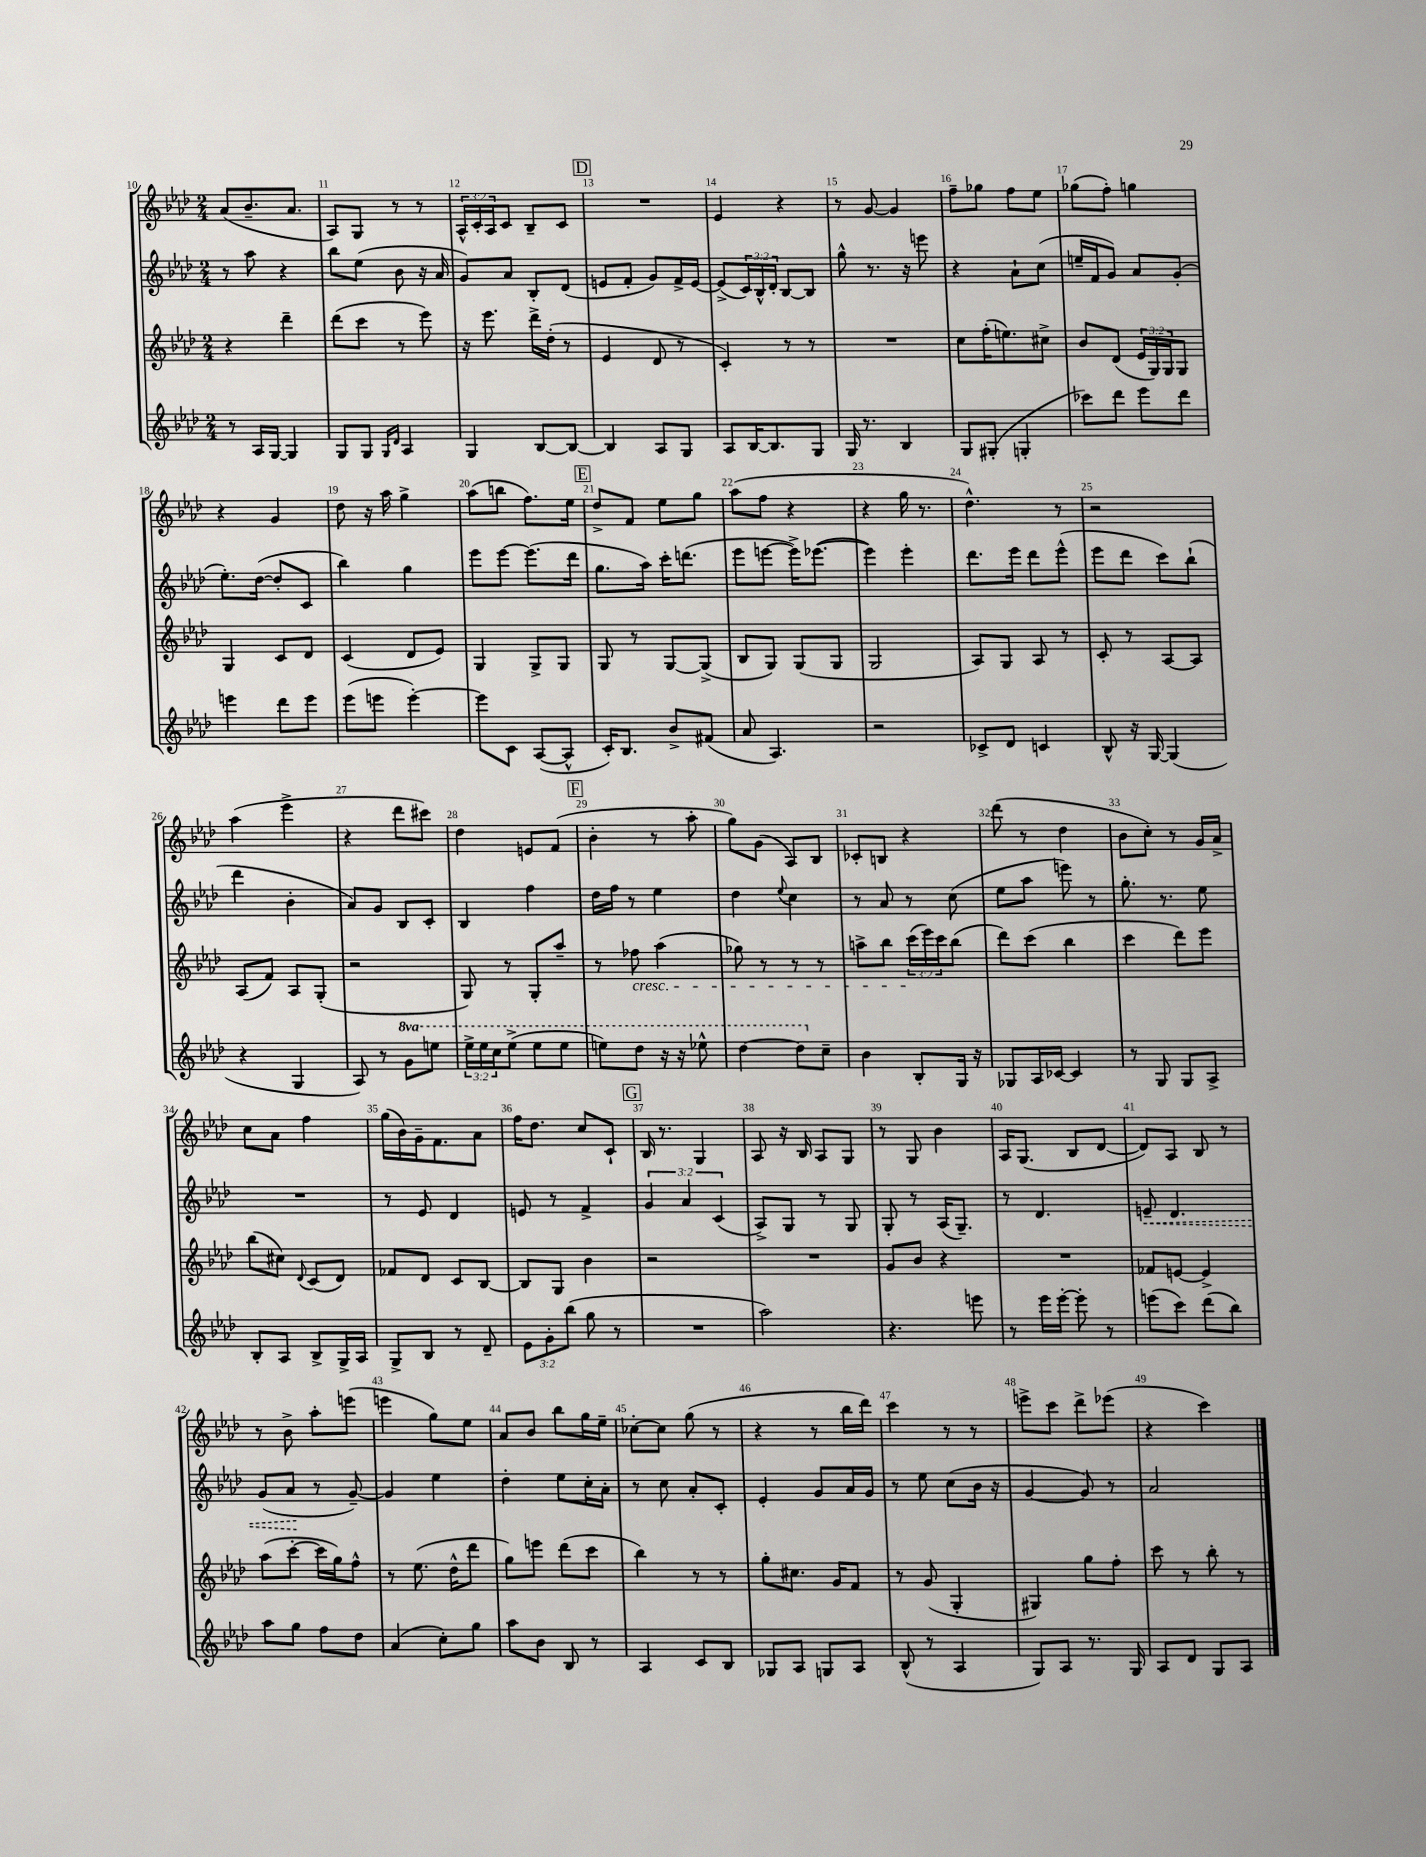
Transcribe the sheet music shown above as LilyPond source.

<<
\new StaffGroup <<
\new Staff = "s0" {
    \clef treble \key aes \major \numericTimeSignature \time 2/4 \override Staff.TupletNumber.text = #tuplet-number::calc-fraction-text
    aes'8( bes'8.-- aes'8. |
    aes8) g8 r8 r8 |
    \tuplet 3/2 { aes16-^ c'16-. aes16 } c'8 bes8-- c'8 |
    \mark \markup { \box "D" } R2 |
    ees'4 r4 |
    r8 g'8~ g'4 |
    f''8-- ges''8 f''8 ees''8 |
    ges''8( f''8-.) g''4 |
    r4 g'4 |
    des''8 r16 aes''16 g''4-> |
    aes''8( b''8 f''8.) ees''16 |
    \mark \markup { \box "E" } des''8-> f'8 ees''8 g''8 |
    aes''8( f''8 r4 |
    r4 g''16 r8. |
    des''4.-^) r8 |
    r2 |
    aes''4( ees'''4-> |
    r4 des'''8 cis'''8) |
    des''4 e'8 f'8( |
    \mark \markup { \box "F" } bes'4-. r8 aes''8-. |
    g''8) g'8( aes8) bes8 |
    ces'8-. b8 r4 |
    des'''8( r8 des''4 |
    bes'8 c''8-.) r8 g'16 aes'16-> |
    c''8 aes'8 f''4 |
    g''16( bes'16) g'16-- f'8. aes'8 |
    f''16 des''8. c''8 c'8-! |
    \mark \markup { \box "G" } bes16 r8. g4 |
    aes8 r16 bes16 aes8 g8 |
    r8 g8 bes'4 |
    aes16 g8.( bes8 des'8~ |
    des'8) aes8 bes8 r8 |
    r8 bes'8-> aes''8-. e'''8( |
    e'''4 g''8) ees''8 |
    aes'8 bes'8 bes''8 g''16 ees''16-- |
    ces''8~-. ces''8 g''8( r8 |
    r4 r8 bes''16 des'''16) |
    c'''4 r8 r8 |
    e'''8-> c'''8 des'''8-> ees'''8( |
    r4 c'''4) \bar "|." |
}
\new Staff = "s1" {
    \clef treble \key aes \major \numericTimeSignature \time 2/4 \override Staff.TupletNumber.text = #tuplet-number::calc-fraction-text
    r8 aes''8 r4 |
    bes''8 ees''8( bes'8 r16 aes'16 |
    g'8) aes'8 bes8-. des'8( |
    \mark \markup { \box "D" } e'8 f'8-. g'8) f'16-> e'16~ |
    e'8->( \tuplet 3/2 { c'16) bes16-^ des'16-. } bes8~ bes8 |
    g''8-^ r8. r16 e'''8 |
    r4 aes'8-! c''8( |
    e''16-- f'16 g'8) aes'8 g'8-.( |
    ees''8.-.) des''16~( des''8-. c'8 |
    bes''4) g''4 |
    ees'''8 ees'''8~ ees'''8.( des'''16 |
    \mark \markup { \box "E" } g''8. aes''16) c'''16-. d'''8.( |
    ees'''8 e'''8~ e'''16->) ees'''8.~( |
    ees'''4) ees'''4-. |
    des'''8. ees'''16 des'''8 ees'''8-^( |
    ees'''8 des'''8 c'''8) bes''8-!( |
    des'''4 bes'4-. |
    aes'8) g'8 bes8 c'8-. |
    bes4 f''4 |
    \mark \markup { \box "F" } des''16 f''16 r8 ees''4 |
    des''4 \appoggiatura { ees''8 } c''4 |
    r8 aes'8 r8 c''8( |
    ees''8 aes''8 e'''8) r8 |
    g''8.-. r8. ees''8 |
    R2 |
    r8 ees'8 des'4 |
    e'8 r8 f'4-> |
    \mark \markup { \box "G" } \tuplet 3/2 { g'4 aes'4 c'4( } |
    aes8->) g8 r8 g8 |
    g8-. r8 aes16( g8.--) |
    r8 des'4. |
    \once \override Hairpin.style = #'dashed-line e'8--\< des'4. |
    g'8( aes'8\! r8 g'8~--) |
    g'4 ees''4 |
    des''4-. ees''8 c''16-. aes'16-. |
    r8 c''8 aes'8-. c'8-. |
    ees'4-. g'8 aes'16 g'16 |
    r8 ees''8 c''8( bes'16 r16 |
    g'4~ g'8) r8 |
    aes'2 \bar "|." |
}
\new Staff = "s2" {
    \clef treble \key aes \major \numericTimeSignature \time 2/4 \override Staff.TupletNumber.text = #tuplet-number::calc-fraction-text
    r4 des'''4-- |
    des'''8( c'''8 r8 ees'''8) |
    r16 ees'''8. des'''16-> des''16-.( r8 |
    \mark \markup { \box "D" } ees'4 des'8 r8 |
    c'4-.) r8 r8 |
    R2 |
    c''8 f''16-.( e''8.) cis''8-> |
    bes'8 des'8( \tuplet 3/2 { ees'16 g16) g16 } g8 |
    g4 c'8 des'8 |
    c'4( des'8 ees'8) |
    g4 g8-> g8 |
    \mark \markup { \box "E" } g8 r8 g8~ g8->( |
    bes8 g8) g8( g8 |
    g2 |
    aes8) g8 aes8 r8 |
    c'8-. r8 aes8~ aes8 |
    aes8( f'8) aes8 g8-.( |
    r2 |
    g8) r8 g8-. aes''8-- |
    \mark \markup { \box "F" } r8 fes''8\cresc aes''4( |
    ges''8) r8 r8 r8 |
    a''8-> bes''8 \tuplet 3/2 { c'''16\!( ees'''16) c'''16 } bes''8( |
    des'''8) c'''8( bes''4 |
    c'''4 des'''8) ees'''8 |
    bes''8( cis''8) \appoggiatura { des'8 } c'8( des'8) |
    fes'8 des'8 c'8 bes8~ |
    bes8 g8 bes'4 |
    \mark \markup { \box "G" } r2 |
    R2 |
    g'8 bes'8 r4 |
    R2 |
    fes'8 e'8~ e'4-> |
    aes''8( c'''8~-. c'''16 g''16) f''8-^ |
    r8 ees''8.( des''16-^ des'''8 |
    g''8) e'''8 des'''8( c'''8 |
    bes''4) r8 r8 |
    g''8-. cis''8. g'16 f'8 |
    r8 g'8( g4-. |
    gis4) g''8 f''8-. |
    c'''8 r8 bes''8-. r8 \bar "|." |
}
\new Staff = "s3" {
    \clef treble \key aes \major \numericTimeSignature \time 2/4 \override Staff.TupletNumber.text = #tuplet-number::calc-fraction-text \set Staff.ottavationMarkups = #ottavation-simple-ordinals
    r8 aes16 g16~ g4 |
    g8 g8 \grace { g16 des'16 } aes4 |
    g4 bes8~ bes8~ |
    \mark \markup { \box "D" } bes4 aes8 g8 |
    aes8 bes16~ bes8. g8 |
    g16 r8. bes4 |
    g8 gis8-.( g4-. |
    ces'''8) des'''8 ees'''8 des'''8 |
    e'''4 des'''8 e'''8 |
    ees'''8( e'''8 e'''4~-.) |
    e'''8 c'8 aes8~( aes8-^ |
    \mark \markup { \box "E" } c'16-.) bes8. bes'8-> fis'8( |
    aes'8 aes4.) |
    r2 |
    ces'8-> des'8 c'4 |
    bes8-^ r16 g16~ g4( |
    r4 g4 |
    aes8) r8 \ottava #1 g''8 e'''8 |
    \tuplet 3/2 { ees'''16-> ees'''16 c'''16 } ees'''8->( ees'''8 ees'''8 |
    \mark \markup { \box "F" } e'''8) des'''8 r16 r16 ees'''8-^ |
    des'''4~ des'''8 \ottava #0 c''8-- |
    bes'4 bes8-. g16 r16 |
    ges8 aes16 ces'16~ ces'4 |
    r8 g8 g8 aes8-> |
    bes8-. aes8 bes8-> g16-> aes16 |
    g8-> bes8 r8 des'8-- |
    \tuplet 3/2 { ees'8 g'8-. bes''8( } g''8 r8 |
    \mark \markup { \box "G" } R2 |
    aes''2) |
    r4. e'''8 |
    r8 ees'''16 ees'''16~-. ees'''8-. r8 |
    e'''8( c'''8) des'''8( bes''8) |
    aes''8 g''8 f''8 des''8 |
    aes'4( c''8-.) g''8 |
    aes''8 bes'8 bes8 r8 |
    aes4 c'8 bes8 |
    ges8 aes8 g8 aes8 |
    bes8-^( r8 aes4 |
    g8) aes8 r8. g16 |
    aes8 des'8 g8 aes8 \bar "|." |
}
>>
>>
\layout { \context { \Score currentBarNumber = #10 \override BarNumber.break-visibility = ##(#f #t #t) barNumberVisibility = #all-bar-numbers-visible } }
